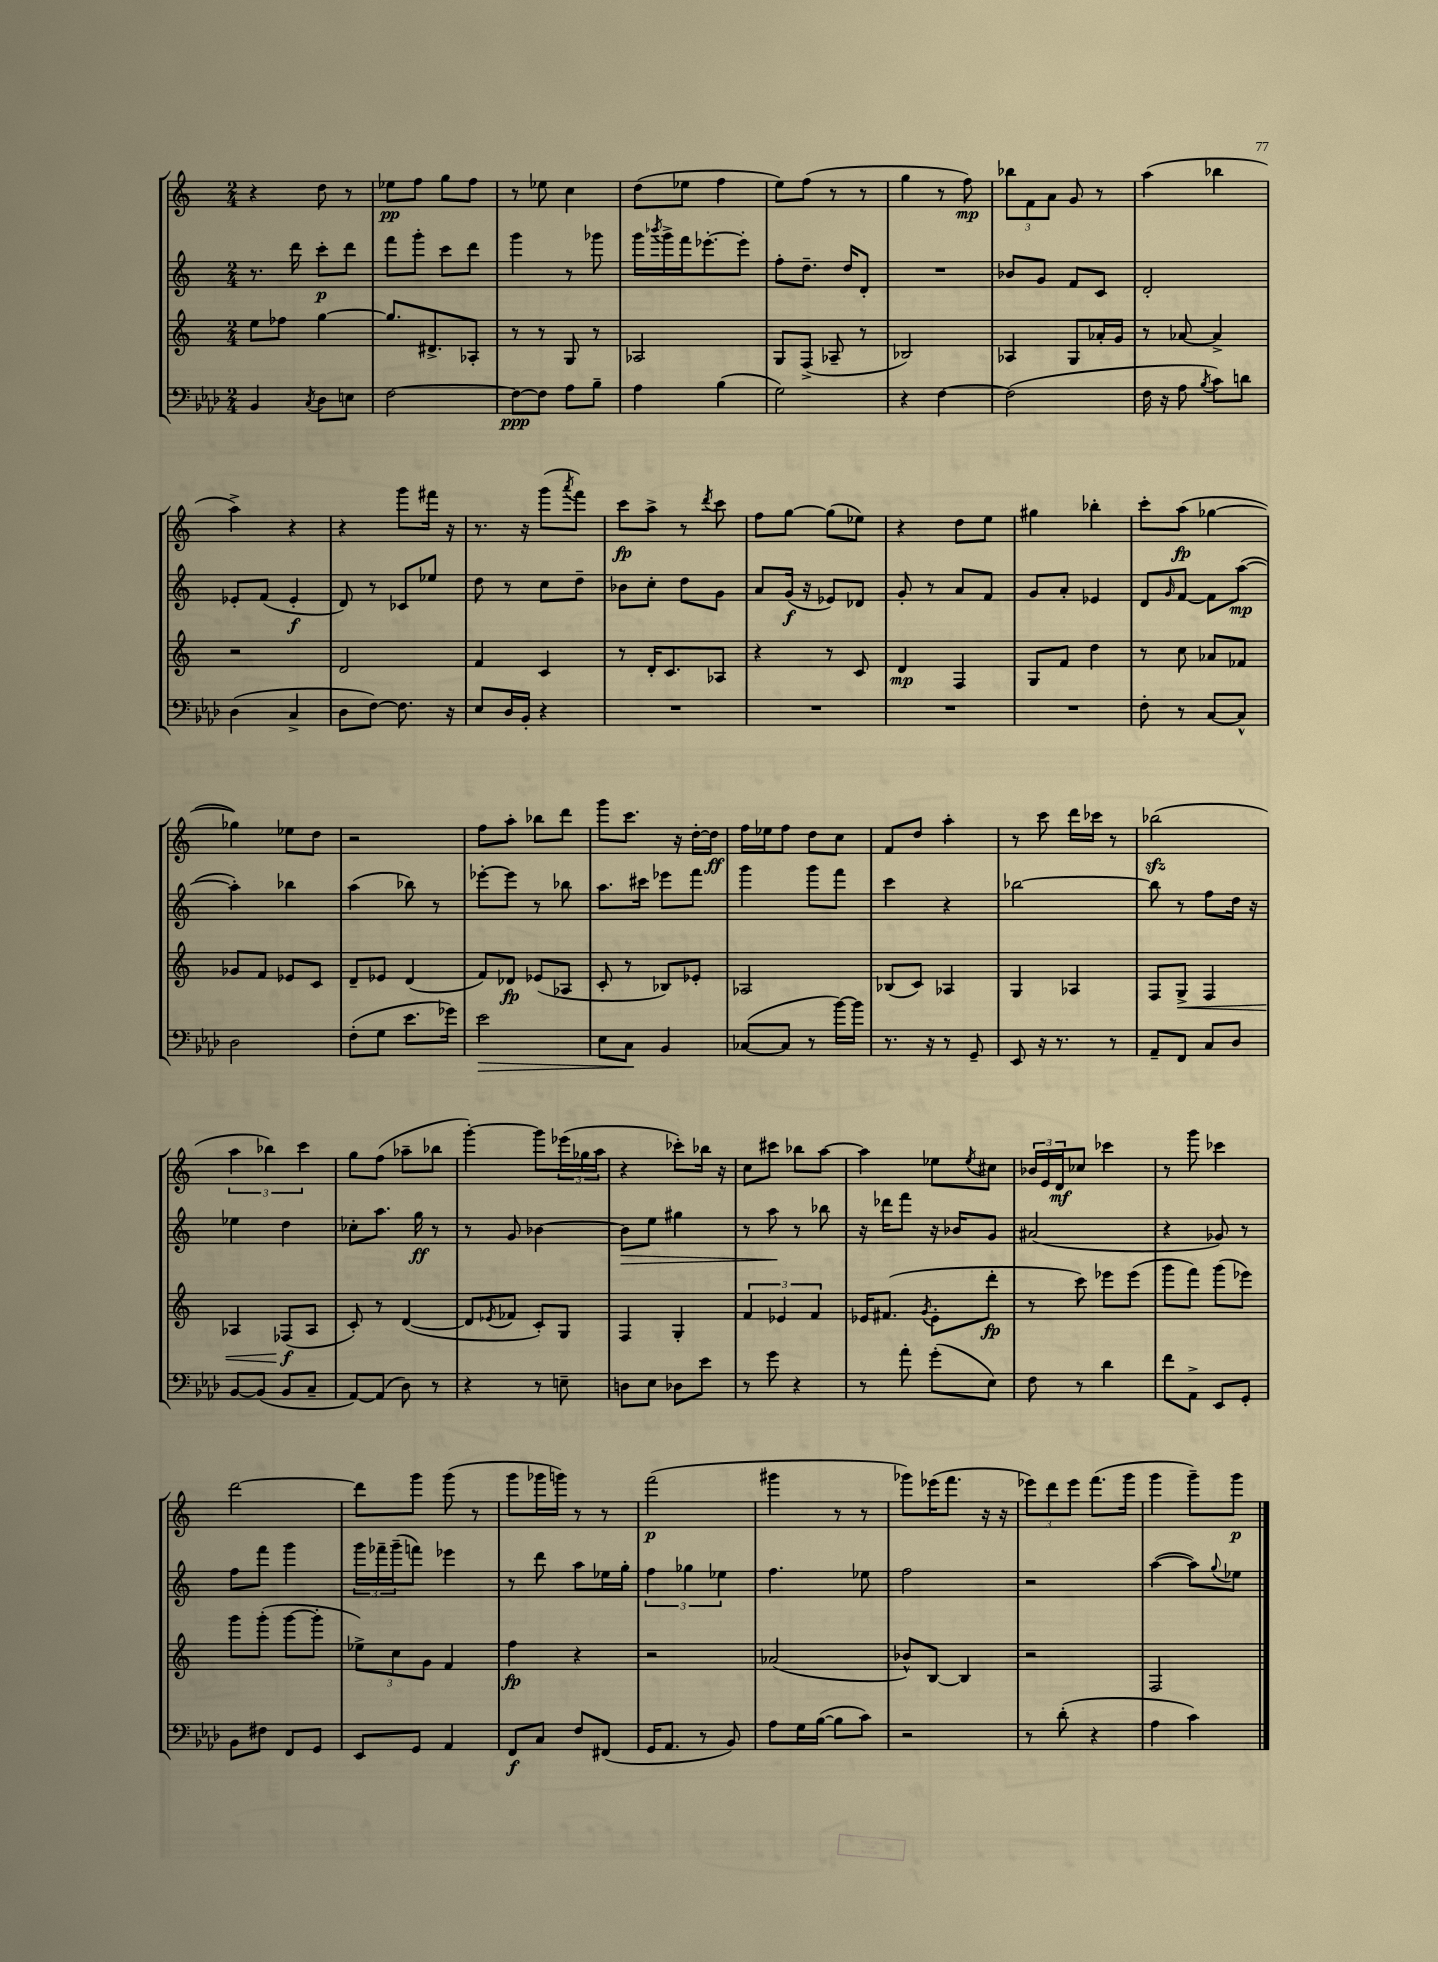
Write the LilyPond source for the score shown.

<<
\new StaffGroup <<
\new Staff = "s0" {
    \clef treble \key c \major \numericTimeSignature \time 2/4
    r4 d''8 r8 |
    ees''8\pp f''8 g''8 f''8 |
    r8 ees''8 c''4 |
    d''8( ees''8 f''4 |
    e''8) f''8( r8 r8 |
    g''4 r8 f''8\mp) |
    \tuplet 3/2 { bes''8 f'8 a'8 } g'8 r8 |
    a''4( bes''4 |
    a''4->) r4 |
    r4 g'''8 fis'''16 r16 |
    r8. r16 g'''8( \acciaccatura { a'''8 } f'''8) |
    c'''8\fp a''8-> r8 \acciaccatura { d'''8 } c'''8 |
    f''8 g''8~ g''8( ees''8) |
    r4 d''8 e''8 |
    gis''4 bes''4-. |
    c'''8-. a''8\fp( ges''4~ |
    ges''4) ees''8 d''8 |
    r2 |
    f''8 a''8-. bes''8 d'''8 |
    g'''8 c'''8. r16 d''16~-. d''16\ff |
    f''16 ees''16 f''8 d''8 c''8 |
    f'8 d''8 a''4-. |
    r8 c'''8 d'''16 ces'''16 r8 |
    bes''2\sfz( |
    \tuplet 3/2 { a''4 bes''4) c'''4 } |
    g''8 f''8( aes''8-- bes''8 |
    g'''4~-.) g'''8 \tuplet 3/2 { ees'''16( ges''16 a''16 } |
    r4 ces'''8-.) bes''16 r16 |
    c''8 cis'''8 bes''8 a''8~ |
    a''4 ees''8 \acciaccatura { ees''8 } cis''8 |
    \tuplet 3/2 { bes'16 e'16 d'16\mf } ces''8 ces'''4 |
    r8 g'''8 ces'''4 |
    d'''2~ |
    d'''8 g'''8 g'''8( r8 |
    g'''8 ges'''16 g'''16) r8 r8 |
    f'''2\p( |
    gis'''4 r8 r8 |
    ges'''8) ees'''16( f'''8. r16 r16 |
    \tuplet 3/2 { ees'''8) d'''8 ees'''8 } f'''8.( g'''16 |
    g'''4 g'''8--) g'''8\p \bar "|." |
}
\new Staff = "s1" {
    \clef treble \key c \major \numericTimeSignature \time 2/4
    r8. d'''16 c'''8-.\p d'''8 |
    f'''8 g'''8-. c'''8 d'''8 |
    g'''4 r8 ges'''8 |
    g'''16 \acciaccatura { bes'''8 } g'''16-> f'''16 ees'''8.~-. ees'''8-. |
    f''8-. d''8.-- d''16 d'8-. |
    R2 |
    bes'8 g'8 f'8 c'8 |
    d'2-. |
    ees'8-. f'8( ees'4-.\f |
    d'8) r8 ces'8 ees''8 |
    d''8 r8 c''8 d''8-- |
    bes'8 c''8-. d''8 g'8 |
    a'8 g'16\f( r16 ees'8) des'8 |
    g'8-. r8 a'8 f'8 |
    g'8 a'8-. ees'4 |
    d'8 \grace { g'16 } f'8~ f'8 a''8~\mp( |
    a''4-.) bes''4 |
    a''4( bes''8) r8 |
    ees'''8~-. ees'''8 r8 bes''8 |
    a''8. cis'''16 ees'''8 f'''8 |
    g'''4 g'''8 f'''8 |
    c'''4 r4 |
    bes''2~ |
    bes''8 r8 f''8 d''16 r16 |
    ees''4 d''4 |
    ces''8-. a''8. g''16\ff r8 |
    r8 g'8 bes'4~ |
    bes'8\> e''8 gis''4 |
    r8 a''8\! r8 bes''8 |
    r16 des'''16 f'''8 r16 bes'16 g'8 |
    ais'2( |
    r4 ges'8) r8 |
    f''8 f'''8 g'''4 |
    \tuplet 3/2 { g'''16 fes'''16-- g'''16--( } f'''8) ees'''4 |
    r8 d'''8 a''8 ees''16 g''16-. |
    \tuplet 3/2 { f''4 ges''4 ees''4 } |
    f''4. ees''8 |
    f''2 |
    r2 |
    a''4~( a''8) \appoggiatura { g''8 } ees''8 \bar "|." |
}
\new Staff = "s2" {
    \clef treble \key c \major \numericTimeSignature \time 2/4
    e''8 fes''8 g''4~ |
    g''8. dis'8.-> aes8-. |
    r8 r8 g8 r8 |
    aes2 |
    g8 f8->( aes8-- r8 |
    bes2) |
    aes4 g8 aes'16-. g'16 |
    r8 aes'8~ aes'4-> |
    r2 |
    d'2 |
    f'4 c'4 |
    r8 d'16-. c'8. aes8 |
    r4 r8 c'8 |
    d'4\mp f4 |
    g8 f'8 d''4 |
    r8 c''8 aes'8 fes'8 |
    ges'8 f'8 ees'8 c'8 |
    d'8-- ees'8 d'4( |
    f'8) des'8\fp ees'8( aes8 |
    c'8-. r8 bes8) ees'8-. |
    aes2 |
    bes8( c'8) aes4 |
    g4 aes4 |
    f8 g8->\< f4 |
    aes4 fes8\f\!( aes8 |
    c'8-.) r8 d'4~( |
    d'8 \acciaccatura { ees'8 } fes'8 c'8-.) g8 |
    f4 g4-. |
    \tuplet 3/2 { f'4 ees'4 f'4 } |
    ees'16 fis'8.( \acciaccatura { g'8 } ees'8-. d'''8-.\fp |
    r8 c'''8) ees'''8 ees'''8( |
    g'''8 f'''8) g'''8( ees'''8) |
    g'''8 g'''8-.( g'''8~ g'''8-. |
    \tuplet 3/2 { ees''8->) c''8 g'8 } f'4 |
    f''4\fp r4 |
    r2 |
    aes'2( |
    bes'8-^) b8~ b4 |
    r2 |
    f2 \bar "|." |
}
\new Staff = "s3" {
    \clef bass \key aes \major \numericTimeSignature \time 2/4
    bes,4 \acciaccatura { c8 } des8 e8 |
    f2~ |
    f8~\ppp f8 aes8 bes8-- |
    aes4 bes4( |
    g2) |
    r4 f4~ |
    f2( |
    f16 r16 aes8 \acciaccatura { bes8 } c'8) d'8 |
    des4( c4-> |
    des8 f8~) f8. r16 |
    ees8 des16 bes,16-. r4 |
    R2 |
    R2 |
    R2 |
    R2 |
    f8-. r8 c8~ c8-^ |
    des2 |
    f8-.( g8 ees'8. ges'16) |
    ees'2\> |
    ees8 c8\! bes,4 |
    ces8~( ces8 r8 bes'16~) bes'16 |
    r8. r16 r8 g,8-- |
    ees,8 r16 r8. r8 |
    aes,8-- f,8 c8 des8 |
    bes,8~ bes,8( bes,8 c8-- |
    aes,8~) aes,8( des8) r8 |
    r4 r8 e8-- |
    d8 ees8 des8 ees'8 |
    r8 g'8 r4 |
    r8 aes'8-. g'8-.( ees8) |
    f8 r8 des'4 |
    f'8 aes,8-> ees,8 g,8-. |
    bes,8 fis8 f,8 g,8 |
    ees,8 g,8 aes,4 |
    f,8\f c8 f8 fis,8( |
    g,16 aes,8. r8 bes,8) |
    aes8 g16 bes16~( bes8 c'8) |
    r2 |
    r8 des'8-.( r4 |
    aes4 c'4) \bar "|." |
}
>>
>>
\layout { \context { \Score \remove "Bar_number_engraver" } }
